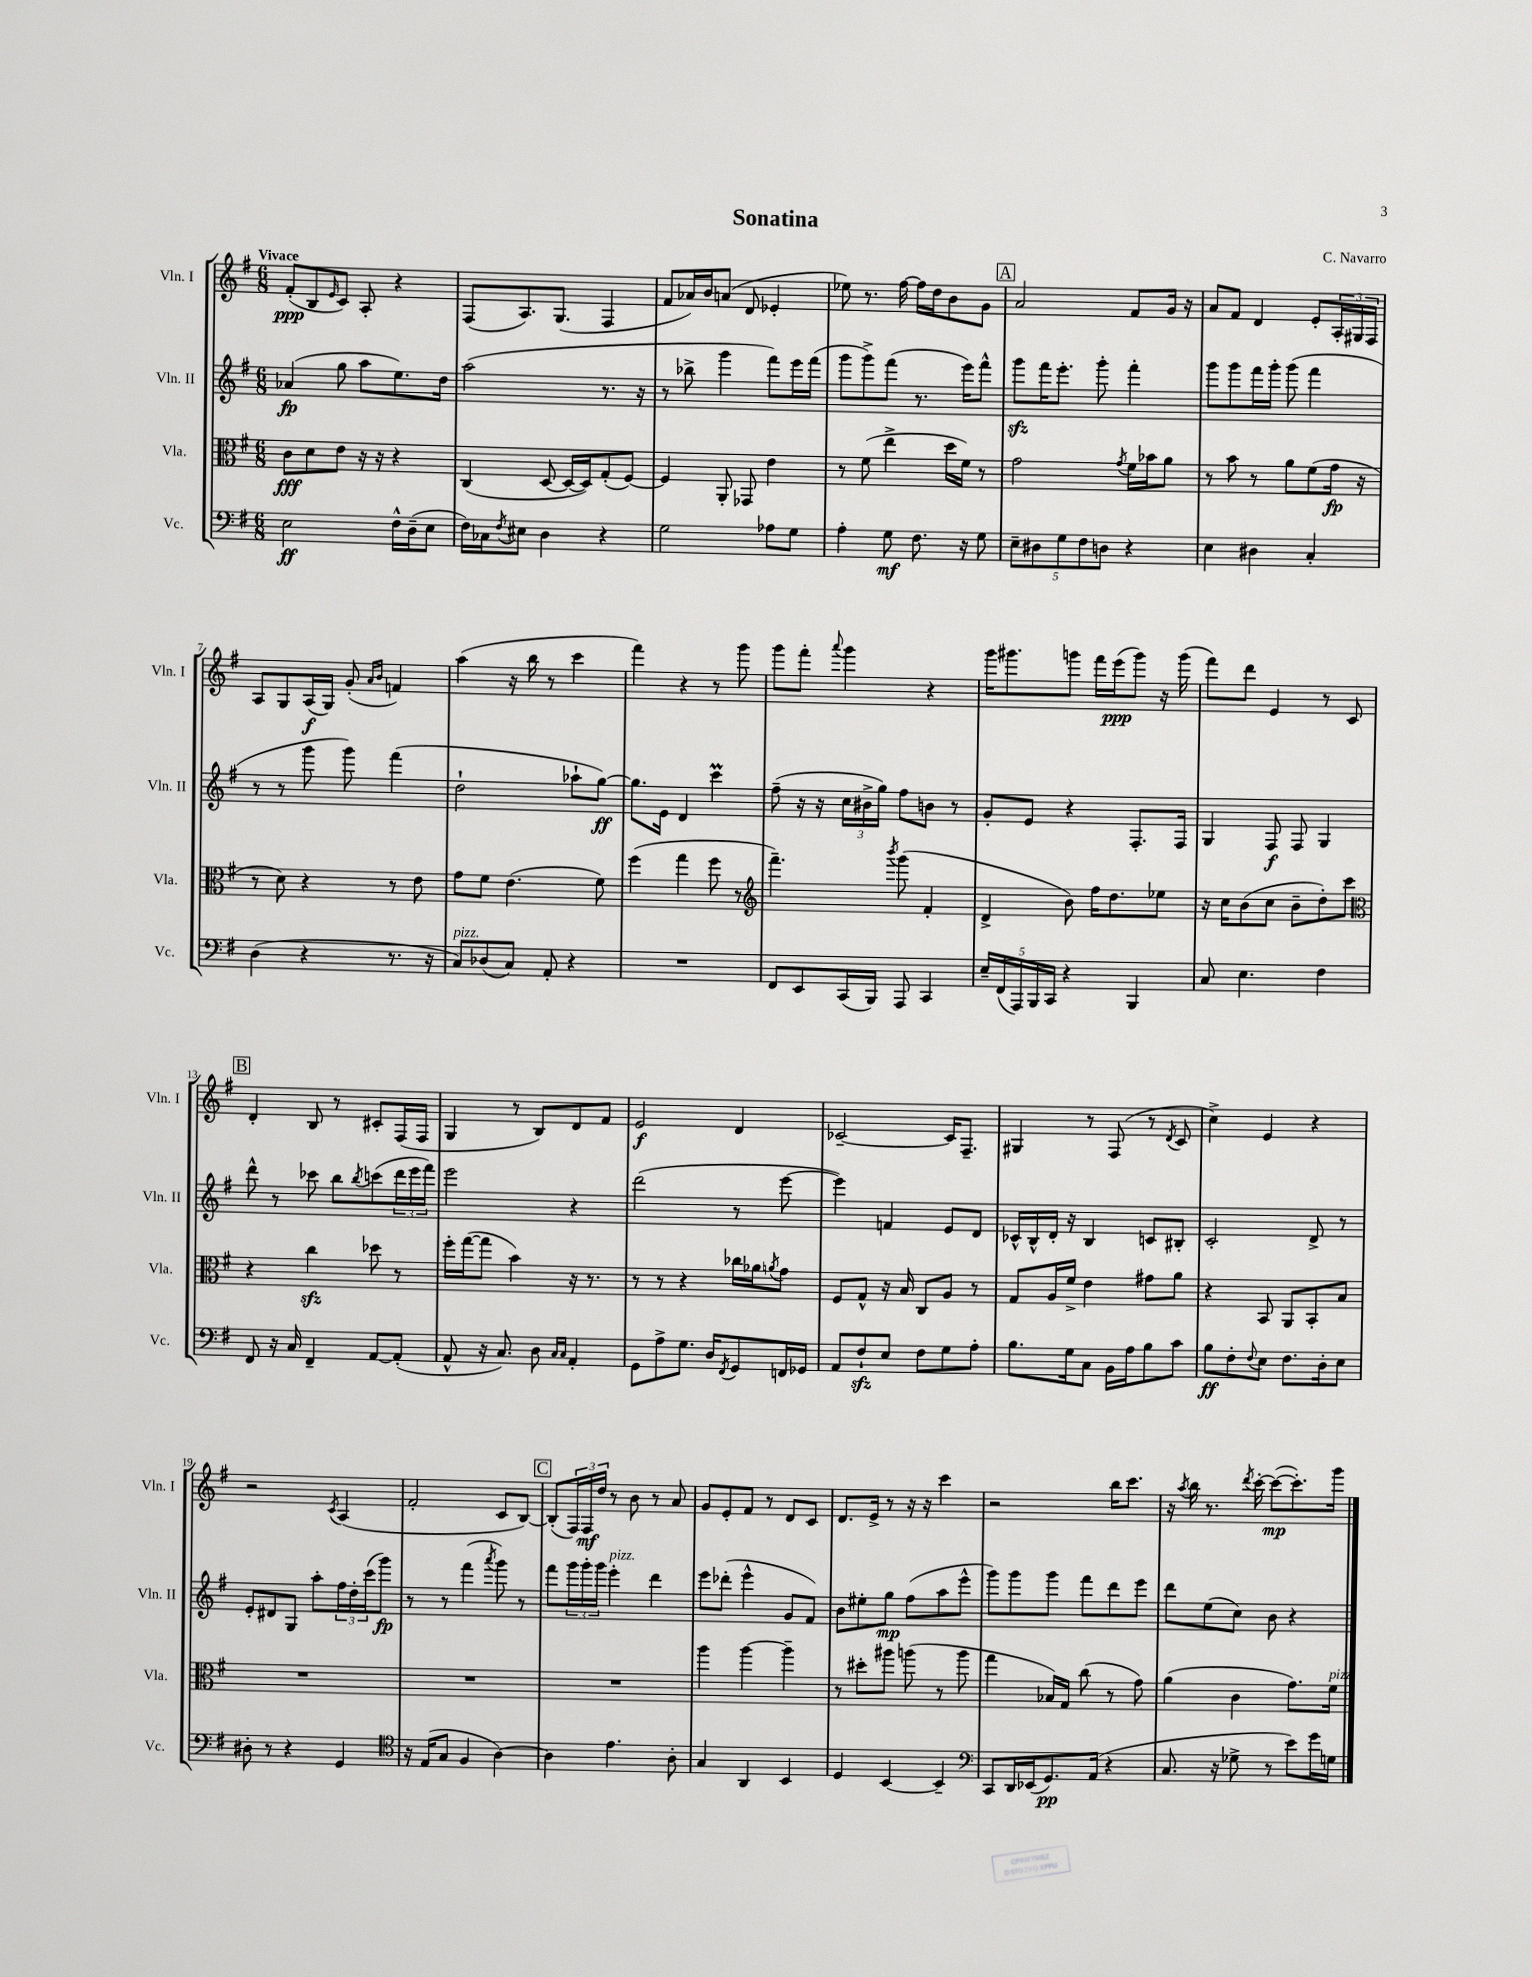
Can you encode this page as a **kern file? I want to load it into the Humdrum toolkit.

**kern	**kern	**kern	**kern
*staff4	*staff3	*staff2	*staff1
*clefF4	*clefC3	*clefG2	*clefG2
*k[f#]	*k[f#]	*k[f#]	*k[f#]
*M6/8	*M6/8	*M6/8	*M6/8
2E	8c	(4a-	(8f#'
.	8d	.	8B
.	.	.	16qqe
.	8e	8gg	8c)
.	16r	8aa	8A'
.	16r	.	.
16F#^^	4r	8.ee)	4r
(16D~	.	.	.
8E	.	.	.
.	.	16dd	.
=	=	=	=
16F#)	(4C	(2aa	(8F#
16C-	.	.	.
8qF#	.	.	.
8E#	.	.	8.A)
4D	[8D	.	.
.	.	.	(8.G
.	16D_	.	.
.	16D])	.	.
4r	(8G'	8.r	4F#
.	[8F#)	.	.
.	.	16r	.
=	=	=	=
2G	4F#]	8r	8f#
.	.	8bb-^	16a-)
.	.	.	16b
.	8AA'	4ggg	(8a
.	8GG-	.	8d
8A-	4e	8fff#)	4e-'
8G	.	16eee	.
.	.	(16fff#	.
=	=	=	=
4A'	8r	8ggg	8ee-)
.	(8f#	8ggg^)	8.r
8G	4ee^	(8fff#	.
.	.	.	[16ff#
8.F#	.	8.r	16ff#]
.	.	.	16dd
.	16dd	.	8b
16r	16f#)	16eee)	.
8G	8r	8fff#^^	8g
=	=	=	=
10E~	2g	8ggg	2a
10D#	.	.	.
.	.	16fff#	.
.	.	8.eee'	.
10G	.	.	.
10F#	.	.	.
.	.	8ggg'	.
10D	.	.	.
.	8qg	.	.
4r	16f#	4fff#'	8f#
.	16b-	.	.
.	8a	.	16g
.	.	.	16r
=	=	=	=
4E	8r	8ggg	8a
.	8b	8ggg	8f#
4D#	8r	16fff#	4d
.	.	16ggg'	.
.	8a	(8ggg	.
4C'	(8f#	4fff#	8e'
.	16g	.	24A'
.	.	.	24G#
.	16r	.	.
.	.	.	24F#
=	=	=	=
(4D	8r	8r	8A
.	8d)	8r	8G
4r	4r	8ggg	(16A
.	.	.	16G)
.	.	8ggg)	(8g'
.	.	.	16qqa
.	.	.	16qqb
8.r	8r	(4fff#	4f)
.	8e	.	.
16r	.	.	.
=	=	=	=
8C)	8g	2dd`	(4aa
(8D-	8f#	.	.
8C)	(4.e	.	16r
.	.	.	16bb
8AA'	.	.	8r
4r	.	8aa-`	4ccc
.	8f#)	[8gg)	.
=	=	=	=
2.r	(4ff#	8.gg]	4fff#)
.	.	16e	.
.	4gg	4d	4r
.	8ff#	4ccc	8r
.	8r	.	8ggg
=	=	=	=
*	*clefG2	*	*
8FF#	4.fff#~)	(8ff#~	8ggg
8EE	.	16r	8fff#'
.	.	16r	.
.	.	.	8qqaaa
(16CC	.	24cc	4ggg
.	.	24b#^	.
16BBB)	.	.	.
.	.	24gg)	.
.	8qbbb	.	.
8AAA	(8ggg	8ff#	.
4CC	4f#'	8b	4r
.	.	8r	.
=	=	=	=
20E~	4d^	8g'	16ggg
(20FF#	.	.	.
.	.	.	8.ggg#
20AAA)	.	.	.
.	.	8e	.
20BBB	.	.	.
20CC	.	.	.
4r	8b)	4r	8ggg
.	16ff#	.	16fff#
.	8.dd	.	(16eee
4BBB	.	8.F#'	8ggg)
.	8ee-	.	16r
.	.	16F#	(16ggg
=	=	=	=
8C	16r	4G	8fff#)
.	16cc	.	.
4.E	(8b	.	8ddd
.	8cc	8F#	4e
.	8b~	8F#	.
4F#	8dd')	4G	8r
.	8ccc	.	8c
=	=	=	=
*	*clefC3	*	*
8FF#	4r	8ddd^^	4d'
16r	.	8r	.
16C	.	.	.
4FF#~	4cc	8ccc-	8B
.	.	8bb	8r
.	.	8qbb	.
[8AA	8dd-	(8ccc	8c#'
(8AA']	8r	24ddd	(16F#
.	.	24eee	.
.	.	.	16F#
.	.	24fff#)	.
=	=	=	=
8AA^^	16ff#'	2eee	4G
.	([16gg	.	.
16r	8gg]	.	.
8.C)	.	.	.
.	4b)	.	8r
8D	.	.	8B)
16qqC	.	.	.
16qqC	.	.	.
4AA'	16r	4r	8d
.	8.r	.	.
.	.	.	8f#
=	=	=	=
8GG	8r	(2ddd	2e
8A^	8r	.	.
8.G	4r	.	.
16D	.	.	.
8qFF#	.	.	.
8GG	16cc-	8r	4d
.	16a-	.	.
.	8qa	.	.
16FF	8g	[8eee	.
16GG-	.	.	.
=	=	=	=
8AA	8F#	4eee])	[2c-~
8F#`	8G^^	.	.
8E	16r	4f	.
.	16B	.	.
8F#	8C	.	.
8G	8A	8e	16c-]
.	.	.	8.F#~
8A'	8r	8d	.
=	=	=	=
8.B	8G	16c-^^	4G#
.	.	16B^^	.
.	16A	16d'	.
16G	16f#^	16r	.
8C	4e	4B	8r
16BB	.	.	(8F#
16A	.	.	.
8B	8g#	8c	8r
.	.	.	8qd
8c	8a	8B#'	8c
=	=	=	=
8B	4r	2c'	4cc^)
8F#'	.	.	.
8qqF#	.	.	.
8E	8BB	.	4e
8.F#	8AA	.	.
.	8BB'	8d^	4r
16D'	.	.	.
8E	8B	8r	.
=	=	=	=
8D#'	2.r	8e'	2r
8r	.	8d#	.
4r	.	8G	.
.	.	8aa'	.
.	.	.	8qc
4GG	.	24ff#	(4A
.	.	24dd'	.
.	.	(24ccc	.
.	.	8ggg)	.
=	=	=	=
*clefC4	*	*	*
16r	2.r	8r	2f#'
(16E	.	.	.
8G	.	8r	.
4F#	.	(4fff#	.
.	.	8qaaa	.
[4A)	.	8ggg)	8c
.	.	8r	[8B)
=	=	=	=
4A]	2.r	8fff#	(8B']
.	.	24ggg	24F#)
.	.	24ggg'	24F#
.	.	24ggg	24dd
4.e	.	4eee'	8r
.	.	.	8b
.	.	4ddd	8r
8A'	.	.	8a
=	=	=	=
4G	4aa	8eee	8g
.	.	(8ddd-'	8e'
4AA	[4aa	4eee^^	8f#
.	.	.	8r
4BB	4aa~]	8g	8d
.	.	8f#)	8c
=	=	=	=
4D	8r	8b	8.d
.	8dd#'	8ee#'	.
.	.	.	16e^
[4BB	8aa#	8gg	8r
.	(8aa	(8ff#	16r
.	.	.	16r
4BB~]	8r	8aa	4ccc
.	8aa	8eee^^	.
=	=	=	=
*clefF4	*	*	*
8CC	4gg	8ggg)	2r
16DD	.	8ggg	.
(16EE-	.	.	.
8.GG)	16B-)	8ggg	.
.	16G	.	.
.	(8cc	8fff#	.
(16AA	.	.	.
4r	8r	8ddd	16bb
.	.	.	8.ccc
.	8g)	8eee	.
=	=	=	=
8.C	(4a	8ddd	16r
.	.	.	8qaa
.	.	.	16bb
.	.	(8ee	8.r
16r	.	.	.
8G-^	4c	8cc)	.
.	.	.	8qddd
.	.	.	[16ccc'
8r	.	8b	(8ccc_
8e)	8.g)	4r	8.ccc'])
16g	.	.	.
16G	16f#	.	16ggg
==	==	==	==
*-	*-	*-	*-
